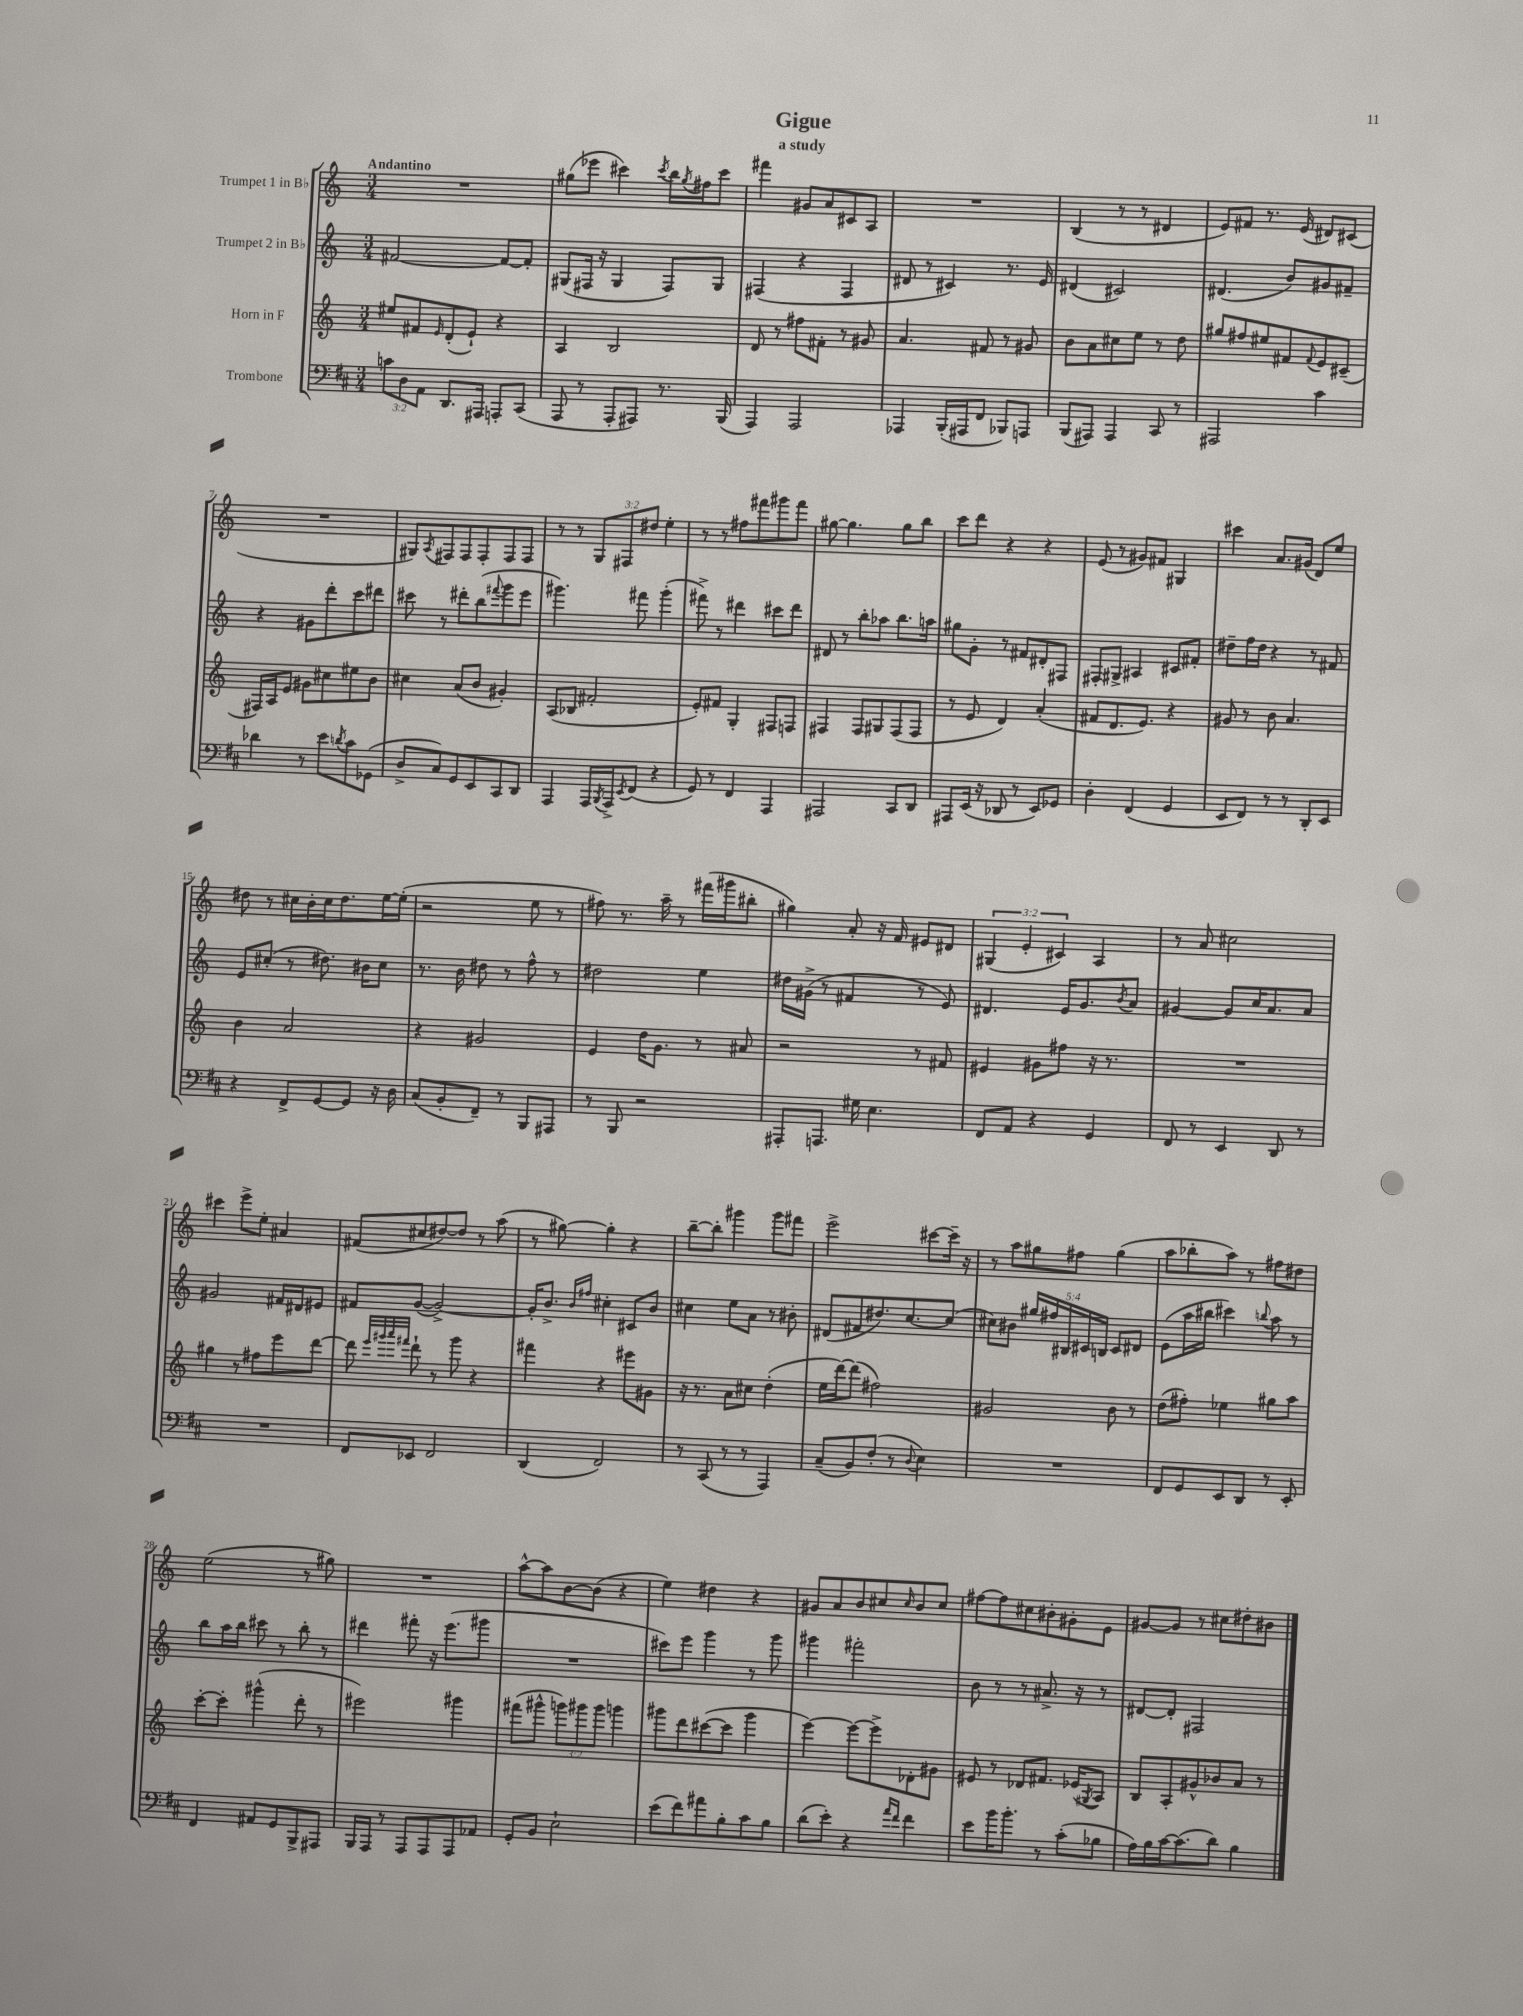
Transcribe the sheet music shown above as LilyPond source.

\header { title = "Gigue" subtitle = "a study" }
<<
\new StaffGroup <<
\new Staff = "s0" \with { instrumentName = "Trumpet 1 in Bb" } {
    \clef treble \key c \major \numericTimeSignature \time 3/4 \override Staff.TupletNumber.text = #tuplet-number::calc-fraction-text \tempo "Andantino"
    R2. |
    gis''8( ees'''8 cis'''4) \acciaccatura { cis'''8 } b''16 \acciaccatura { gis''8 } fis''16 cis'''8 |
    fis'''4 gis'8 a'8 cis'8 a8 |
    R2. |
    b4( r8 r8 dis'4 |
    e'8) fis'8 r8. e'16( dis'8) cis'8( |
    R2. |
    gis8) \acciaccatura { a8 } fis8 fis8 fis8-. fis8 fis8 |
    r8 r8 \tuplet 3/2 { g8 fis8 dis''8 } e''4-. |
    r8 r8 fis''8 fis'''8 gis'''8 fis'''8 |
    gis''8~ gis''4. gis''8 b''8 |
    c'''8 d'''8 r4 r4 |
    e'8( r8 gis'8) fis'8 gis4 |
    cis'''4 a'8. gis'16( d'8) e''8 |
    dis''8 r8 cis''16 b'16-. cis''16 dis''8. e''16~ e''16-.( |
    r2 e''8 r8 |
    fis''8) r8. a''16-- r8 fis'''16( gis'''16 bis''8-. |
    gis''4) a'8-. r16 f'16 eis'8 dis'8 |
    \tuplet 3/2 { gis4( e'4-. cis'4) } a4 |
    r8 a'8 cis''2 |
    cis'''4 e'''8-> e''8-. ais'4 |
    fis'8( cis''8 dis''8~) dis''8 r8 a''8( |
    r8 gis''8~) gis''4-. r4 |
    b''8~-- b''8-. gis'''4 gis'''8 fis'''8 |
    e'''2-> cis'''8~ cis'''16-- r16 |
    r8 a''8 gis''8 fis''8 gis''4( |
    a''8 bes''8-. a''8) r8 fis''8 dis''8 |
    e''2( r8 gis''8) |
    R2. |
    a''8~-^ a''8 b'8~ b'8( r4 |
    e''4) dis''4 r4 |
    gis'8 a'8 b'8 cis''8 \grace { cis''16 } b'8 cis''8 |
    fis''8~ fis''8 cis''8 bis'8-. gis'8-. e'8 |
    gis'8~ gis'8 r8 cis''8 dis''8-. bis'8 \bar "|." |
}
\new Staff = "s1" \with { instrumentName = "Trumpet 2 in Bb" } {
    \clef treble \key c \major \numericTimeSignature \time 3/4 \override Staff.TupletNumber.text = #tuplet-number::calc-fraction-text
    fis'2~ fis'8~ fis'8-. |
    gis8( fis16 r16 gis4 fis8) gis8 |
    fis4( r4 fis4 |
    dis'8 r8 cis'4) r8. e'16 |
    dis'4( cis'2) |
    dis'4.( b'8) gis'8 fis'8-- |
    r4 gis'8 d'''8-. c'''8 dis'''8 |
    cis'''8 r8 dis'''8-. b''8( \appoggiatura { fis'''8 } g'''8 e'''8 |
    gis'''4.) fis'''8 gis'''4-.( |
    fis'''8->) r8 dis'''4 cis'''8 dis'''8 |
    dis'8 r8 b''8-. aes''8 b''8. a''16 |
    gis''8 g'8-. r8 fis'8 dis'8-. fis8 |
    fis8-. gis8-> ais4 cis'8 fis'8-. |
    dis''8-- f''16 dis''16 r4 r8 fis'8 |
    e'8 cis''8-.( r8 dis''8.) bis'16 cis''8 |
    r8. b'16 dis''8 r8 f''8-^ r8 |
    dis''2 e''4 |
    dis''16 gis'16->( r8 fis'4 r8 e'8) |
    dis'4. e'16 g'8. \acciaccatura { b'8 } a'8 |
    gis'4~ gis'8 c''16 a'8. a'8 |
    gis'2 fis'16 dis'16 eis'8 |
    fis'8 g'8~( g'2~->) |
    g'16-. b'8.-> \grace { b'16 fis''16 } cis''4-. cis'8 b'8 |
    cis''4 e''8 a'8 r8 bis'8-. |
    dis'8( fis'8 dis''8.) c''8.~ c''8( |
    cis''8) bis'8 \tuplet 5/4 { gis''16 fis''16 bis16 cis'16 b16 } cis'8 dis'8 |
    e'8( a''16 bis''16 cis'''4) \appoggiatura { b''8 } a''8 r8 |
    b''8 a''16 b''16 cis'''8 r8 b''8-. r8 |
    dis'''4 fis'''8-. r16 e'''8.( gis'''8 |
    R2. |
    cis'''8) e'''8 g'''4 r8 g'''8 |
    gis'''4 fis'''2-. |
    b'8 r8 r8 ais'8.-> r16 r8 |
    dis'8~ dis'8-. fis2 \bar "|." |
}
\new Staff = "s2" \with { instrumentName = "Horn in F" } {
    \clef treble \key c \major \numericTimeSignature \time 3/4 \override Staff.TupletNumber.text = #tuplet-number::calc-fraction-text
    eis''8 fis'8 \grace { e'16 } d'8-.( e'8-!) r4 |
    a4 b2 |
    d'8 r8 fis''8 fis'8-. r8 gis'8 |
    a'4. fis'8 r8 gis'8 |
    b'8 a'8 cis''8 e''8 r8 d''8 |
    gis''8 fis''8 eis''8 fis'8 \appoggiatura { fis'8 } e'8 cis'8--( |
    fis16) a16 e'8 gis'8 cis''8 eis''8 b'8 |
    cis''4 a'8( b'8 gis'4-.) |
    a8( bes8 fis'2-. |
    e'8-.) fis'8 g4-. fis8 f8 |
    fis4 fis8 gis8 fis8( fis8 |
    r8 e'8 d'4) a'4-.( |
    fis'8 d'8. e'8.) r4 |
    gis'8 r8 b'8 a'4. |
    b'4 a'2 |
    r4 gis'2 |
    e'4 d''16 g'8. r8 ais'8 |
    r2 r8 fis'8 |
    eis'4 gis'8 fis''8 r16 r8. |
    R2. |
    gis''4 r8 fis''8 e'''8 d'''8~ |
    d'''8 \grace { e'''32 gis'''32 a'''32 fis'''32 } d'''8-! r8 gis'''8 r4 |
    fis'''4 r4 eis'''8 gis'8 |
    r16 r8. a'8 cis''8 d''4-.( |
    e''16 d'''16~) d'''8( fis''2) |
    gis'2 b'8 r8 |
    d''8( fis''8-.) ees''4 gis''8 a''8 |
    c'''8~-. c'''8-. gis'''4-^( d'''8-. r8 |
    eis'''2) gis'''4 |
    fis'''8( gis'''8-^ \tuplet 3/2 { g'''8) gis'''8 gis'''8 } g'''4 |
    gis'''8 d'''8 cis'''8~( cis'''8 gis'''4 |
    e'''4~) e'''8~ e'''8-> des'8-. gis'8 |
    eis'8 r8 des'8 fis'8. ees'16( \acciaccatura { gis8 } a8) |
    b8 a8-. gis'8-^ bes'8 a'8 r8 \bar "|." |
}
\new Staff = "s3" \with { instrumentName = "Trombone" } {
    \clef bass \key d \major \numericTimeSignature \time 3/4 \override Staff.TupletNumber.text = #tuplet-number::calc-fraction-text
    \tuplet 3/2 { c'8 d8 a,8 } d,8. ais,,16 a,,8-. cis,8( |
    a,,8 r8 a,,8-. ais,,8) r8. b,,16( |
    a,,4) a,,2 |
    aes,,4 b,,16-.( ais,,16 fis,8 bes,,8) a,,8 |
    b,,8( ais,,8) ais,,4 cis,8 r8 |
    ais,,2 cis'4 |
    des'4 r8 e'8 \acciaccatura { d'8 } cis'8 ges,8( |
    d8-> cis8) g,8 e,8 cis,8 d,8 |
    a,,4 a,,16 \acciaccatura { b,,8 } a,,16-> \acciaccatura { e,8 } fis,8( r4 |
    g,8) r8 fis,4 a,,4 |
    ais,,2 cis,8 d,8 |
    ais,,8 e,16( r16 des,8 r8 e,8) ges,8 |
    d4-. fis,4( g,4 |
    e,8 fis,8) r8 r8 d,8-. e,8 |
    r4 fis,8-> g,8~ g,8 r16 d16 |
    cis8( b,8-. fis,8--) r8 b,,8 ais,,8 |
    r8 b,,8 r2 |
    ais,,8-. a,,8. gis16 e4. |
    fis,8 a,8 r4 g,4 |
    fis,8 r8 e,4 d,8 r8 |
    R2. |
    fis,8 ees,8 fis,2 |
    d,4( fis,2) |
    r8 cis,8( r8 r8 a,,4) |
    cis8--( b,8) fis8-.( r8 \appoggiatura { d8 } e4) |
    R2. |
    fis,8 g,8 e,8 d,8 r8 e,8-. |
    fis,4 ais,8 g,8 b,,8-> ais,,8 |
    b,,16 a,,16 r8 a,,8 a,,8 a,,8 aes,8 |
    g,8-. b,8 e2-! |
    e'8( fis'8) ais'8 b8-. cis'8 b8 |
    d'8( e'8-.) r4 \grace { a'16 fis'16 } fis'4 |
    e'8 b'16 b'8.-. r8 cis'8-.( bes8 |
    a16) b16 cis'16~ cis'8.( d'8) b4 \bar "|." |
}
>>
>>
